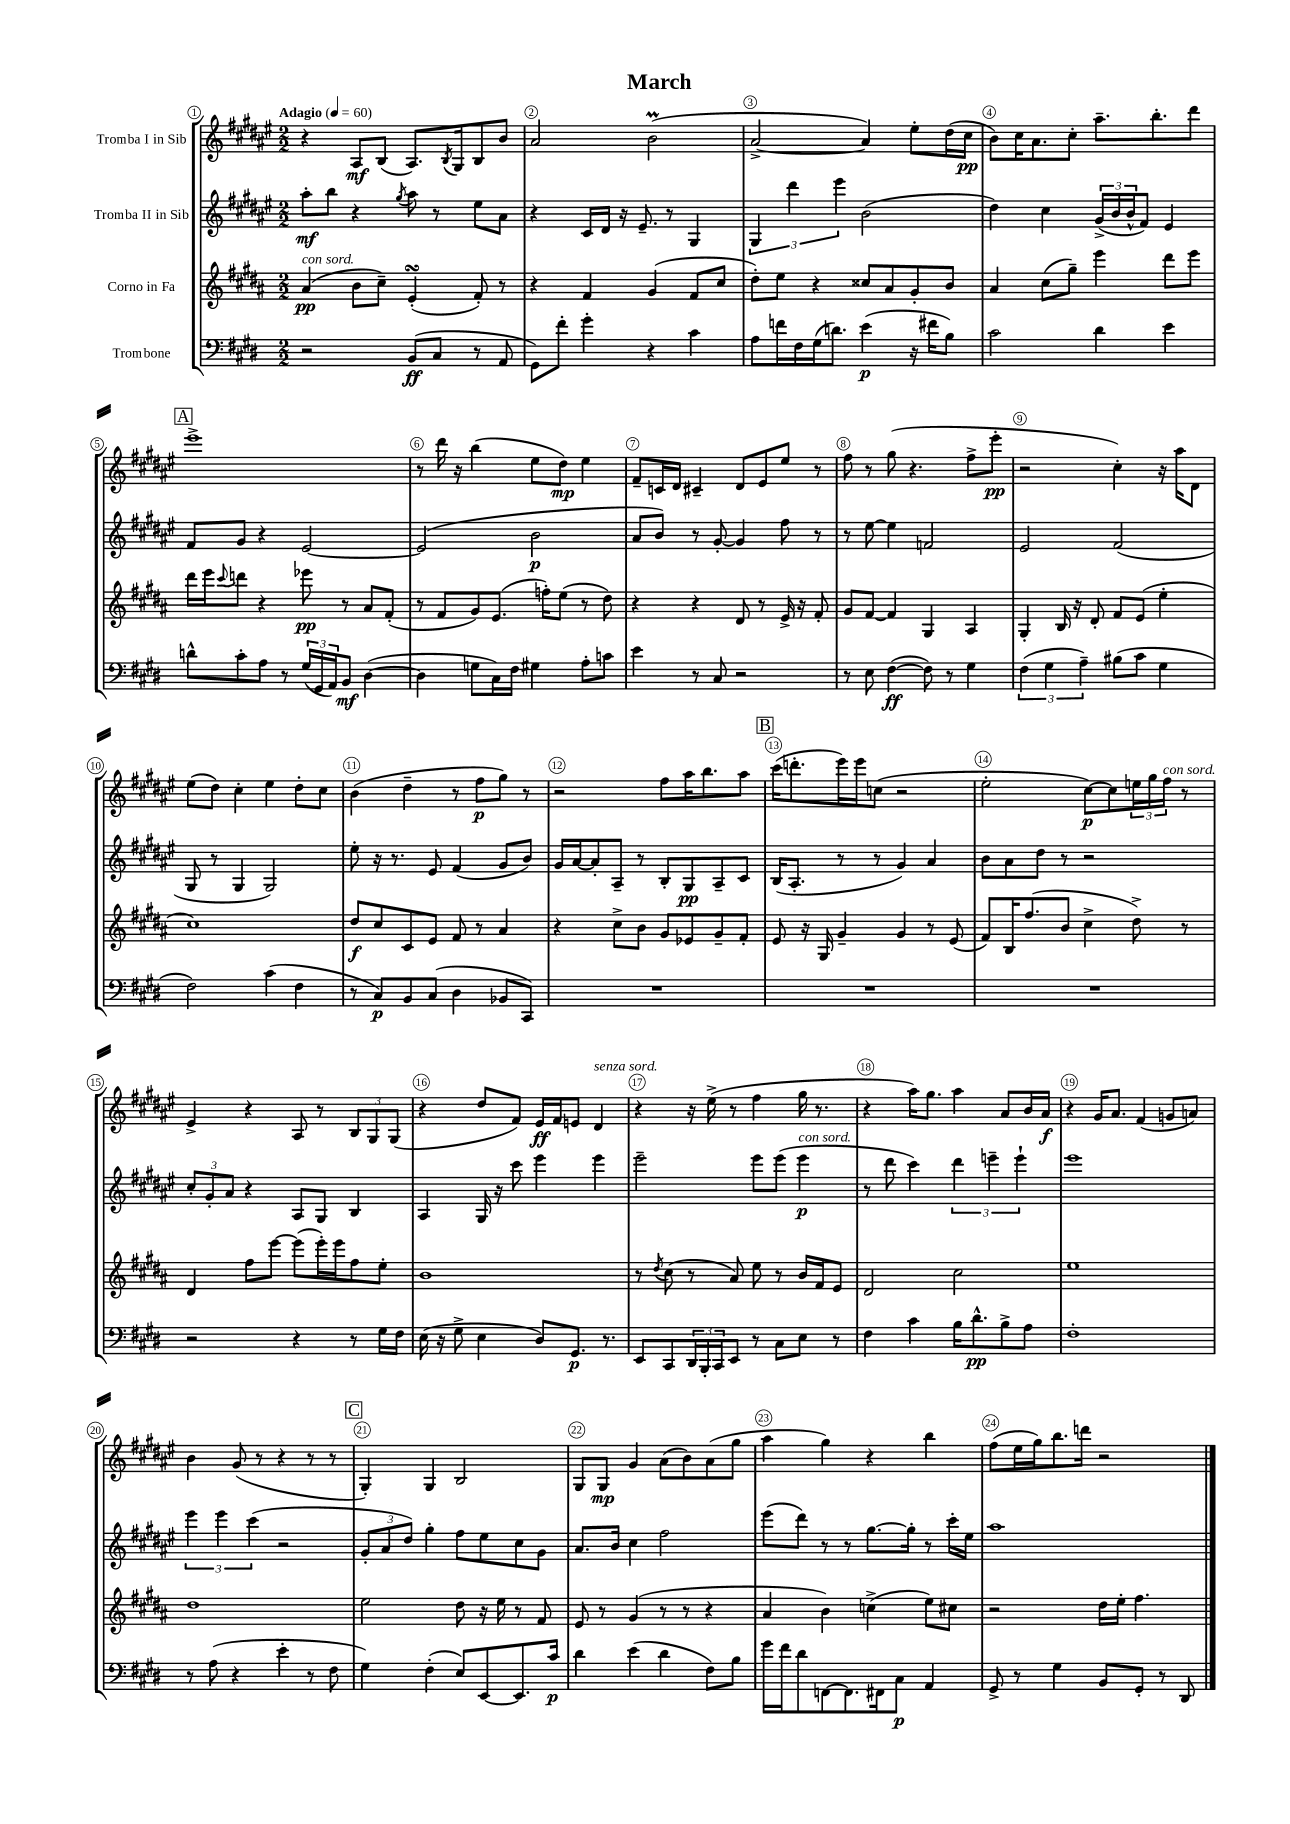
\header { title = "March" }
<<
\new StaffGroup <<
\new Staff = "s0" \with { instrumentName = "Tromba I in Sib" } {
    \clef treble \key fis \major \numericTimeSignature \time 2/2 \tempo "Adagio" 4 = 60
    r4 ais8\mf b8( ais8.) \acciaccatura { b8 } gis16 b8 b'8 |
    ais'2 b'2\prall( |
    ais'2~-> ais'4) eis''8-. dis''16( cis''16\pp |
    b'8) cis''16 ais'8. cis''8-. ais''8.-- b''8.-. dis'''8 |
    \mark \markup { \box "A" } eis'''1-> |
    r8 dis'''16 r16 b''4( eis''8 dis''8\mp) eis''4 |
    fis'8-- c'16 dis'16 cis'4-- dis'8 eis'8 eis''8 r8 |
    fis''8 r8 gis''8( r4. fis''8-> eis'''8-.\pp |
    r2 cis''4-.) r16 ais''16 dis'8 |
    eis''8( dis''8) cis''4-. eis''4 dis''8-. cis''8 |
    b'4( dis''4-- r8 fis''8\p gis''8) r8 |
    r2 fis''8 ais''16 b''8. ais''8 |
    \mark \markup { \box "B" } cis'''16( d'''8.-. eis'''16) eis'''16 c''8( r2 |
    eis''2-. cis''8~\p) cis''8 \tuplet 3/2 { e''16 gis''16 fis''16^\markup { \italic "con sord." } } r8 |
    eis'4-> r4 ais8 r8 \tuplet 3/2 { b8 gis8 gis8( } |
    r4 dis''8 fis'8) eis'16\ff fis'16 e'8 dis'4^\markup { \italic "senza sord." } |
    r4 r16 eis''16->( r8 fis''4 gis''16 r8. |
    r4 ais''16) gis''8. ais''4 ais'8 b'16 ais'16\f |
    r4 gis'16 ais'8. fis'4( g'8 a'8) |
    b'4 gis'8( r8 r4 r8 r8 |
    \mark \markup { \box "C" } gis4-.) gis4 b2 |
    gis8 gis8\mp gis'4 ais'8( b'8) ais'8( gis''8 |
    ais''4 gis''4) r4 b''4 |
    fis''8( eis''16 gis''16) b''8. d'''16 r2 \bar "|." |
}
\new Staff = "s1" \with { instrumentName = "Tromba II in Sib" } {
    \clef treble \key fis \major \numericTimeSignature \time 2/2
    ais''8-.\mf b''8 r4 \acciaccatura { gis''8 } ais''8 r8 eis''8 ais'8 |
    r4 cis'16 dis'16 r16 eis'8.-- r8 gis4 |
    \tuplet 3/2 { gis4 dis'''4 eis'''4 } b'2( |
    dis''4) cis''4 \tuplet 3/2 { gis'16->( b'16 b'16-^ } fis'8) eis'4 |
    \mark \markup { \box "A" } fis'8 gis'8 r4 eis'2~ |
    eis'2( b'2\p |
    ais'8 b'8) r8 gis'8~-. gis'4 fis''8 r8 |
    r8 eis''8~ eis''4 f'2 |
    eis'2 fis'2( |
    gis8 r8 gis4 gis2) |
    eis''8-. r16 r8. eis'8 fis'4( gis'8 b'8) |
    gis'16 ais'16~ ais'8-. ais8-- r8 b8-. gis8\pp ais8-- cis'8 |
    \mark \markup { \box "B" } b16( ais8.-. r8 r8 gis'4) ais'4 |
    b'8 ais'8 dis''8 r8 r2 |
    \tuplet 3/2 { cis''8-. gis'8-. ais'8 } r4 ais8 gis8 b4 |
    ais4 gis16 r16 cis'''8 eis'''4 eis'''4 |
    eis'''2-- eis'''8 eis'''8( eis'''4\p^\markup { \italic "con sord." } |
    r8 dis'''8 cis'''4) \tuplet 3/2 { dis'''4 e'''4-- e'''4-! } |
    eis'''1 |
    \tuplet 3/2 { eis'''4 eis'''4 cis'''4( } r2 |
    \mark \markup { \box "C" } \tuplet 3/2 { gis'8-. ais'8 dis''8) } gis''4-. fis''8 eis''8 cis''8 gis'8 |
    ais'8. b'16 cis''4 fis''2 |
    eis'''8( dis'''8) r8 r8 gis''8.~ gis''16-. r8 cis'''16-. eis''16 |
    ais''1 \bar "|." |
}
\new Staff = "s2" \with { instrumentName = "Corno in Fa" } {
    \clef treble \key b \major \numericTimeSignature \time 2/2
    ais'4\pp^\markup { \italic "con sord." }( b'8 cis''8--) e'4-.\turn( fis'8-.) r8 |
    r4 fis'4 gis'4( fis'8 cis''8 |
    dis''8-.) e''8 r4 cisis''8 ais'8 gis'8-. b'8 |
    ais'4 cis''8( gis''8--) e'''4 dis'''8 e'''8 |
    \mark \markup { \box "A" } dis'''16 e'''16 \appoggiatura { cis'''8 } d'''8 r4 ees'''8\pp r8 ais'8 fis'8-.( |
    r8 fis'8 gis'8) e'8.( f''16-.) e''8( r8 dis''8) |
    r4 r4 dis'8 r8 e'16-> r16 fis'8-. |
    gis'8 fis'8~ fis'4 gis4 ais4 |
    gis4-. b16 r16 dis'8-. fis'8 e'8( e''4-. |
    cis''1) |
    dis''8\f cis''8 cis'8 e'8 fis'8 r8 ais'4 |
    r4 cis''8-> b'8 gis'8 ees'8 gis'8-- fis'8-. |
    \mark \markup { \box "B" } e'8 r16 gis16 gis'4-- gis'4 r8 e'8( |
    fis'8) b16 fis''8.( b'8 cis''4-> dis''8->) r8 |
    dis'4 fis''8 e'''8~ e'''8( e'''16-.) e'''16 fis''8 e''8-. |
    b'1 |
    r8 \acciaccatura { dis''8 } cis''8( r8 ais'8) e''8 r8 b'16 fis'16 e'8 |
    dis'2 cis''2 |
    e''1 |
    dis''1 |
    \mark \markup { \box "C" } e''2 dis''8 r16 e''16 r8 fis'8 |
    e'8 r8 gis'4( r8 r8 r4 |
    ais'4 b'4) c''4->( e''8) cis''8 |
    r2 dis''16 e''16-. fis''4. \bar "|." |
}
\new Staff = "s3" \with { instrumentName = "Trombone" } {
    \clef bass \key e \major \numericTimeSignature \time 2/2
    r2 b,8\ff( cis8 r8 a,8 |
    gis,8) fis'8-. gis'4-. r4 cis'4 |
    a8 f'16 fis16 gis16( d'8.) e'4\p( r16 fis'16 b8) |
    cis'2 dis'4 e'4 |
    \mark \markup { \box "A" } d'8-^ cis'8-. a8 r8 \tuplet 3/2 { gis16( gis,16 a,16) } b,8\mf dis4~( |
    dis4 g8 cis16) fis16 gis4 a8-. c'8 |
    e'4 r8 cis8 r2 |
    r8 e8 fis4~\ff( fis8) r8 gis4 |
    \tuplet 3/2 { fis4( gis4 a4--) } bis8( cis'8 gis4 |
    fis2) cis'4( fis4 |
    r8 cis8\p) b,8 cis8( dis4 bes,8 cis,8) |
    R1 |
    \mark \markup { \box "B" } R1 |
    R1 |
    r2 r4 r8 gis16 fis16 |
    e16( r16 gis8-> e4 dis8) gis,8.\p r8. |
    e,8 cis,8 \tuplet 3/2 { dis,16 b,,16-. cis,16 } e,8 r8 cis8 e8 r8 |
    fis4 cis'4 b16 dis'8.-^\pp b8-> a8 |
    fis1-. |
    r8 a8( r4 e'4-. r8 fis8 |
    \mark \markup { \box "C" } gis4) fis4-.( e8) e,8~ e,8. cis'16\p |
    dis'4 e'4( dis'4 fis8) b8 |
    gis'16 fis'16 dis'8 f,8~ f,8. fis,16 cis8\p a,4 |
    gis,8-> r8 gis4 b,8 gis,8-. r8 dis,8 \bar "|." |
}
>>
>>
\layout { \context { \Score \override BarNumber.break-visibility = ##(#f #t #t) barNumberVisibility = #all-bar-numbers-visible \override BarNumber.stencil = #(make-stencil-circler 0.1 0.3 ly:text-interface::print) } }
